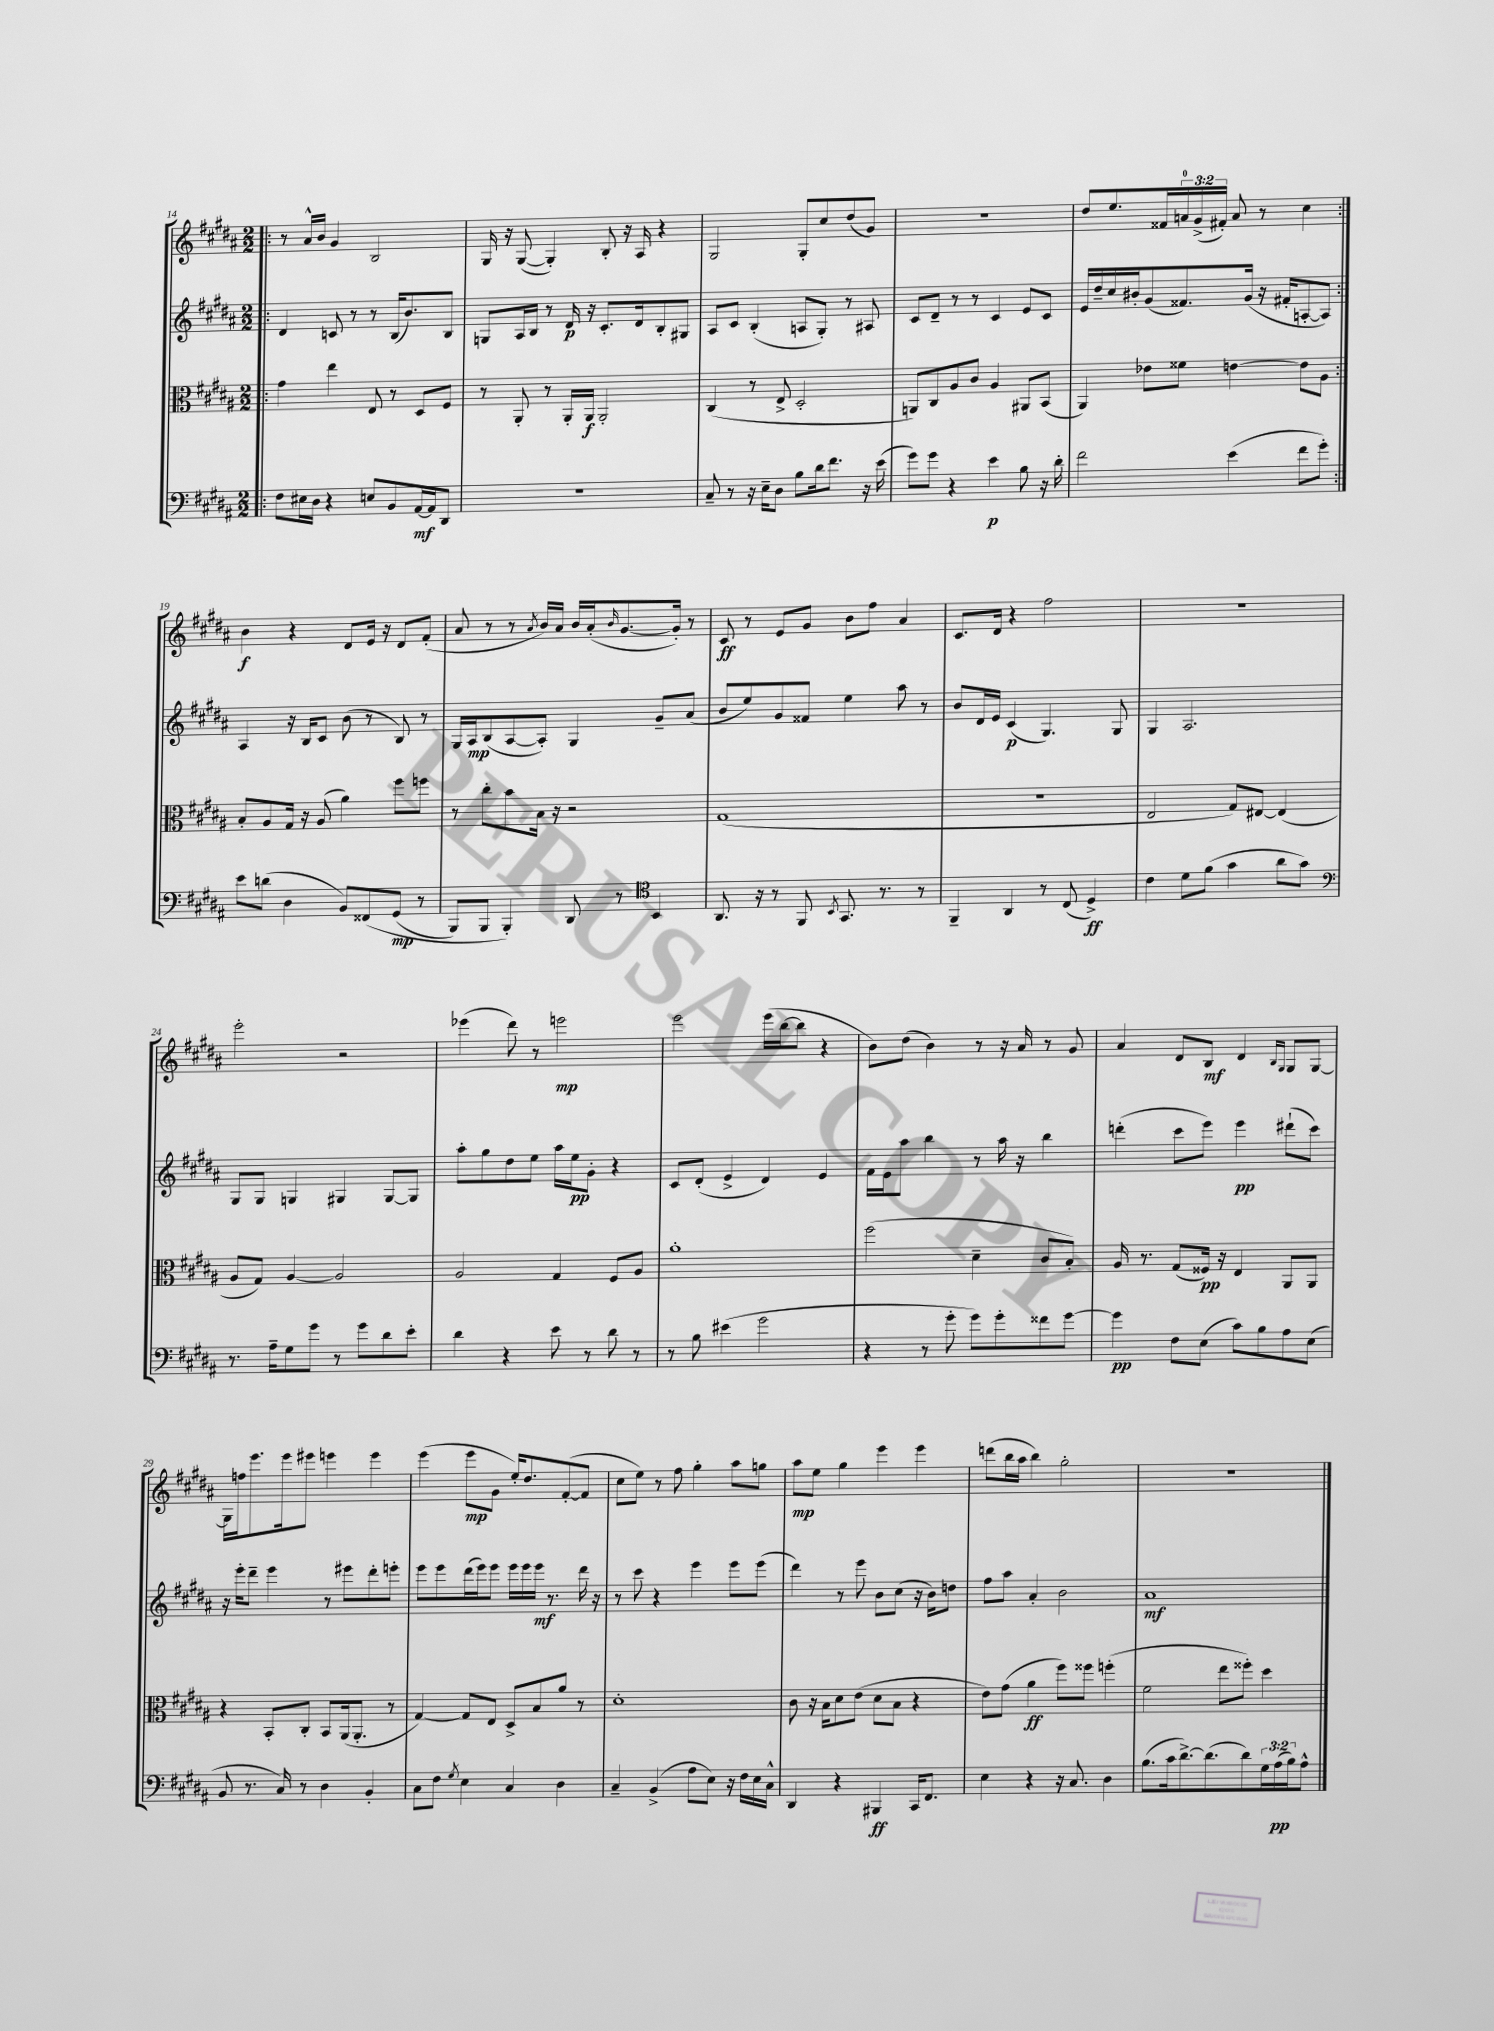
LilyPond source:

<<
\new StaffGroup <<
\new Staff = "s0" {
    \clef treble \key b \major \numericTimeSignature \time 2/2 \override Staff.TupletNumber.text = #tuplet-number::calc-fraction-text
    \repeat volta 2 { \bar ".|:" r8 ais'16-^ b'16 gis'4 b2 |
    gis16 r16 gis8~( gis4-.) b8-. r16 ais16 r4 |
    gis2 gis8-. cis''8 dis''8( gis'8) |
    R1 |
    dis''8 e''8. fisis'16 \tuplet 3/2 { a'16-0 gis'16->( fis'16-.) } a'8 r8 cis''4 | }
    b'4\f r4 dis'8 e'16 r16 dis'8 fis'8-.( |
    ais'8 r8 r8 \acciaccatura { ais'8 } b'16) ais'16 b'16 ais'16-.( \grace { b'16 } gis'8.~ gis'16-.) r8 |
    cis'8\ff r8 e'8 gis'8 b'8 fis''8 ais'4 |
    cis'8. dis'16 r4 fis''2 |
    R1 |
    e'''2-. r2 |
    ees'''4( dis'''8) r8 e'''2\mp |
    e'''2 e'''16( b''16~ b''8 r4 |
    b'8) dis''8( b'4) r8 r16 ais'16 r8 gis'8 |
    ais'4 dis'8 b8\mf dis'4 \grace { b16 gis16 } gis8 gis8~ |
    gis16 f''16 e'''8. e'''16 eis'''8 e'''4 e'''4 |
    e'''4( e'''8\mp gis'8 e''16-.) dis''8. fis'8~-.( fis'8 |
    cis''8 e''8) r8 fis''8 gis''4-. ais''8 g''8 |
    ais''8\mp e''8 gis''4 e'''4 e'''4 |
    d'''8( b''16 ais''16 b''4) gis''2-. |
    r1 \bar "|." |
}
\new Staff = "s1" {
    \clef treble \key b \major \numericTimeSignature \time 2/2
    \repeat volta 2 { \bar ".|:" dis'4 c'8 r8 r8 b16( b'8.) b8 |
    g8 ais16 b16 r8 dis'16\p r16 cis'8.-. dis'16 b8-. gis8 |
    ais8 cis'8 b4-.( a8 gis8-.) r8 ais8 |
    cis'8 dis'8-- r8 r8 cis'4 e'8 cis'8 |
    e'16 dis''16-- cis''16 bis'16-. gis'8( fisis'8.) gis'16( r16 fis'16-. a8~-. a8) | }
    ais4 r16 b16 cis'8 b'8( r8 b8) r8 |
    gis16 ais16\mp b8( ais8~ ais8-.) gis4 gis'8-- ais'8( |
    b'8 e''8) gis'8 fisis'8 e''4 ais''8 r8 |
    b'8 dis'16 e'16 cis'4\p( gis4.) gis8 |
    gis4 ais2. |
    gis8 gis8 g4 gis4 gis8~ gis8 |
    ais''8-. gis''8 dis''8 e''8 ais''16 e''16\pp gis'8-. r4 |
    cis'8 dis'8-.( e'4-> dis'4) e'4 |
    fis'16 e'16 ais''8 b''4 r8 ais''16 r16 b''4 |
    d'''4-.( cis'''8 e'''8) e'''4\pp dis'''8-!( cis'''8) |
    r16 e'''16-. dis'''8-- e'''4 r8 eis'''8 dis'''8-. e'''8-. |
    e'''8 e'''8 dis'''16( e'''16) e'''8 e'''16 e'''16 e'''16\mf r8. dis'''16 r16 |
    r8 cis'''8 r4 e'''4 e'''8 e'''8( |
    dis'''4) r8 e'''8 b'8 cis''8( r16 b'16) d''8 |
    fis''8 ais''8 ais'4-. b'2 |
    ais'1\mf \bar "|." |
}
\new Staff = "s2" {
    \clef alto \key b \major \numericTimeSignature \time 2/2
    \repeat volta 2 { \bar ".|:" gis'4 e''4 e8 r8 dis8 fis8 |
    r8 ais,8-. r8 ais,16-. ais,16\f ais,2-. |
    cis4( r8 e8-> dis2-. |
    a,8) cis8 ais8 cis'8 ais4 ais,8 b,8( |
    ais,4) ees'8 fisis'8 e'4~ e'8 ais8 | }
    b8-. ais8 gis16 r16 ais8( ais'4) fis''8 f''8 |
    r8 cis''8-. b'8 b16 r16 r2 |
    gis1( |
    R1 |
    e2 gis8) eis8~ eis4( |
    ais8 gis8) ais4~ ais2 |
    ais2 gis4 fis8 ais8 |
    ais'1-. |
    fis''2( dis'4-- cis'8 b8-.) |
    ais16 r8. gis8( fisis16\pp) r16 e4 ais,8 ais,8 |
    r4 b,8-. cis8-. b,8 ais,16( ais,8.-. r8 |
    gis4~) gis8 e8 dis8-> b8 ais'8 r8 |
    dis'1-. |
    cis'8 r16 b16 dis'8 e'8( dis'8 b8 r4 |
    e'8) gis'8( ais'4\ff fis''8) fisis''8 f''4-.( |
    fis'2 e''8 fisis''8-.) dis''4 \bar "|." |
}
\new Staff = "s3" {
    \clef bass \key b \major \numericTimeSignature \time 2/2 \override Staff.TupletNumber.text = #tuplet-number::calc-fraction-text
    \repeat volta 2 { \bar ".|:" fis8 eis16 dis16 r4 e8 b,8 ais,16~\mf ais,16 dis,8 |
    R1 |
    cis8-- r8 r16 e16-- dis8 b8 dis'16 fis'8. r16 e'16( |
    gis'8) gis'8 r4 e'4\p b8 r16 dis'16-. |
    fis'2 e'4( fis'8 gis'8-.) | }
    e'8 d'8( dis4 b,8) fisis,8\( gis,8\mp( r8 |
    b,,8) b,,8 b,,4-.\) dis,8 r8 \clef tenor b,4 |
    ais,8. r16 r8 fis,8 \acciaccatura { b,8 } gis,8. r8. r8 |
    fis,4-- ais,4 r8 cis8( dis4->\ff) |
    cis'4 dis'8 fis'8( gis'4 ais'8 gis'8) |
    \clef bass r8. ais16-- gis8 gis'8 r8 gis'8 dis'8 e'8-. |
    dis'4 r4 e'8 r8 dis'8 r8 |
    r8 b8 eis'4( gis'2 |
    r4 r8 gis'8-. gis'8) gis'8-. fisis'8 gis'8~ |
    gis'4\pp fis8 e8( cis'8) b8 ais8 e8( |
    b,8 r8. cis16) r8 dis4 b,4-. |
    cis8 fis8 \acciaccatura { gis8 } e4 cis4 dis4 |
    cis4-- b,4->( ais8 e8) r16 fis16 e16 cis16-^ |
    dis,4 r4 bis,,4\ff cis,16 fis,8. |
    e4 r4 r16 cis8. dis4 |
    b8.( cis'16 dis'8.~->) dis'8.( dis'8) \tuplet 3/2 { gis16 ais16\pp( b16) } ais8-^ \bar "|." |
}
>>
>>
\layout { \context { \Score currentBarNumber = #14 } }
